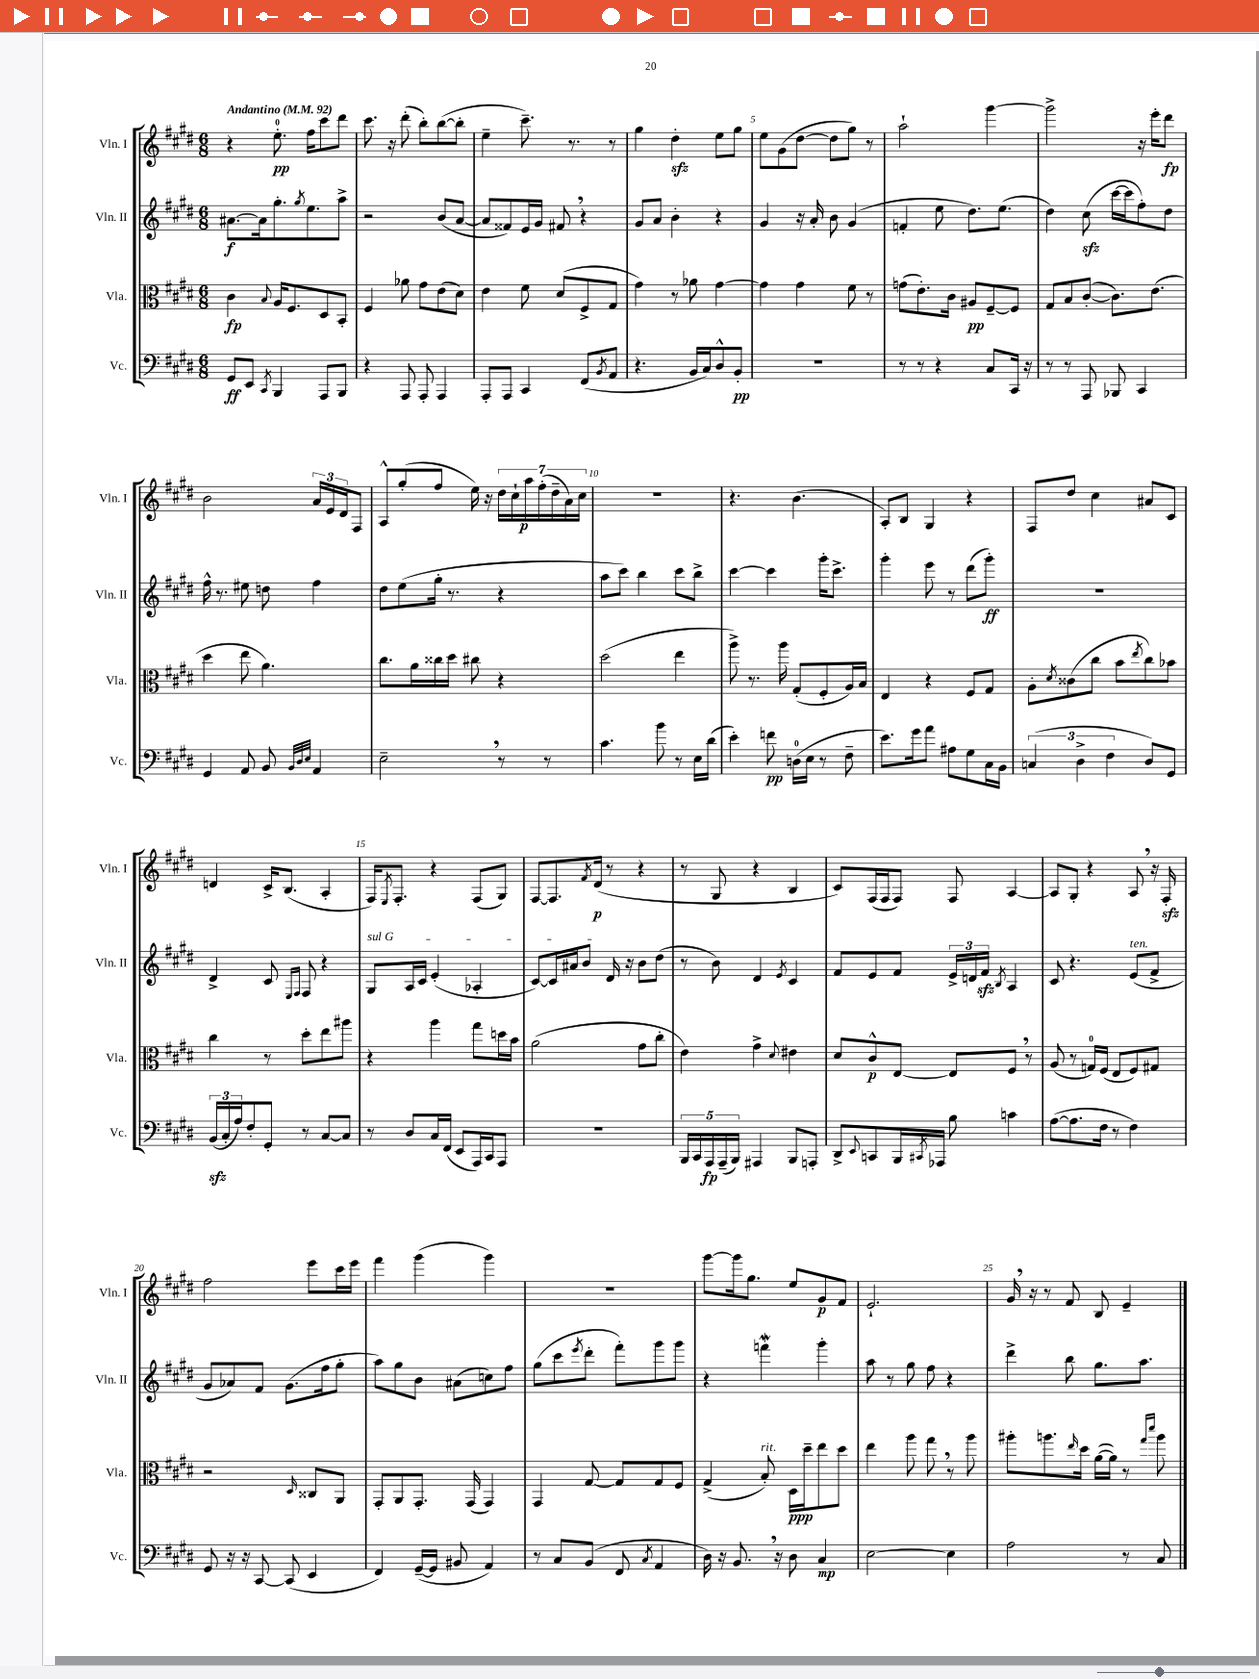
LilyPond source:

<<
\new StaffGroup <<
\new Staff = "s0" \with { instrumentName = "Vln. I" shortInstrumentName = "Vln. I" } {
    \clef treble \key e \major \numericTimeSignature \time 6/8 \tempo "Andantino" 4 = 92
    r4 e''8.-0-.\pp fis''16 cis'''8 dis'''8 |
    cis'''8. r16 dis'''8-.( b''8-.) b''8~( b''8-. |
    e''4-- cis'''8.--) r8. r8 |
    gis''4 dis''4-.\sfz e''8 gis''8 |
    e''8 gis'8( dis''8~ dis''8 gis''8) r8 |
    a''2-! gis'''4~ |
    gis'''2-> r16 e'''16-. dis'''8\fp |
    b'2 \tuplet 3/2 { a'16 e'16 dis'16 } fis8 |
    a8-^ gis''8-.( fis''8 e''16) r16 \tuplet 7/4 { dis''16 cis''16-! a''16\p fis''16-.( dis''16-- a'16) cis''16 } |
    R2. |
    r4. b'4.( |
    a8-.) b8 gis4 r4 |
    fis8 dis''8 cis''4 ais'8 cis'8 |
    d'4 cis'16-> b8.( a4-. |
    fis16) \acciaccatura { e8 } fis8.-. r4 fis8( gis8) |
    fis8~ fis8. \acciaccatura { fis'8 } dis'16\p( r8 r4 |
    r8 gis8 r4 b4 |
    cis'8) fis16( fis16 fis8) fis8 a4~ |
    a8 gis8-. r4 a8 \breathe r16 fis16-.\sfz |
    fis''2 e'''8 cis'''16 e'''16 |
    fis'''4 gis'''4( gis'''4) |
    R2. |
    gis'''8~ gis'''16 gis''8. e''8 gis'8\p fis'8 |
    e'2.-! |
    gis'16 \breathe r16 r8 fis'8 b8 e'4-- \bar "|." |
}
\new Staff = "s1" \with { instrumentName = "Vln. II" shortInstrumentName = "Vln. II" } {
    \clef treble \key e \major \numericTimeSignature \time 6/8
    ais'8.~\f ais'16 gis''8.-. \acciaccatura { gis''8 } e''8. a''8-> |
    r2 b'8( a'8~ |
    a'8 fisis'8) e'16 gis'16 fis'8 \breathe r4 |
    gis'8 a'8 b'4-. r4 |
    gis'4 r16 a'16-. b'8 gis'4( |
    f'4-. e''8 dis''8.) e''8.( |
    dis''4) cis''8\sfz( cis'''16~ cis'''16 fis''8-.) dis''8 |
    fis''16-^ r8. eis''8 d''8 fis''4 |
    dis''8 e''8( gis''16-. r8. r4 |
    a''8 cis'''8) b''4 cis'''8 b''8-> |
    cis'''4~ cis'''4 gis'''16-. cis'''8.-> |
    gis'''4-. e'''8 r8 dis'''8( gis'''8-.\ff) |
    R2. |
    dis'4-> cis'8 \grace { e16 fis16 } fis8 r4 |
    \once \override TextSpanner.bound-details.left.text = \markup { \italic "sul G" } gis8\startTextSpan a16 cis'16 e'4-.( aes4-. |
    cis'8~) cis'16 ais'16 b'8 dis'16\stopTextSpan r16 b'8 dis''8( |
    r8 b'8) dis'4 \acciaccatura { e'8 } cis'4 |
    fis'8 e'8 fis'8 \tuplet 3/2 { e'16-> d'16 fis'16\sfz } \acciaccatura { b8 } a4 |
    cis'8 r4. e'8^\markup { \italic "ten." }( fis'8-> |
    gis'8 aes'8) fis'8 gis'8.( fis''16 gis''8-. |
    a''8) gis''8 b'8 ais'8( c''8) fis''8 |
    gis''8( cis'''8 \acciaccatura { e'''8 } dis'''8-. fis'''8-.) gis'''8 gis'''8 |
    r4 f'''4\mordent gis'''4-. |
    a''8 r8 gis''8 fis''8 r4 |
    dis'''4-> b''8 gis''8. a''8. \bar "|." |
}
\new Staff = "s2" \with { instrumentName = "Vla." shortInstrumentName = "Vla." } {
    \clef alto \key e \major \numericTimeSignature \time 6/8
    cis'4\fp \appoggiatura { b8 } a16 fis8. dis8 b,8-. |
    fis4 aes'8 gis'8 e'8( dis'8) |
    e'4 fis'8 dis'8( fis8-> gis8 |
    gis'4) r8 aes'8 gis'4~ |
    gis'4 gis'4 fis'8 r8 |
    g'8( e'8.-.) cis'16 ais8\pp fis8~-- fis8 |
    gis8 b8 cis'8~-.( cis'8.) e'8.( |
    dis''4 e''8 a'4.) |
    cis''8. a'16 cisis''16 dis''16 cis''8 r4 |
    dis''2( e''4 |
    a''8->) r8. a''16 gis8-.( fis8-. a16) b16 |
    e4 r4 fis8 gis8 |
    a8-. \acciaccatura { dis'8 } cisis'8( cis''8 b'8 \acciaccatura { e''8 } cis''8) bes'8 |
    cis''4 r8 dis''8-. e''8 ais''8 |
    r4 a''4 gis''8 d''16 b'16 |
    a'2( gis'8 cis''8-. |
    e'4) gis'4-> \appoggiatura { dis'8 } eis'4 |
    dis'8 cis'8-^\p e8~ e8 fis8 \breathe r8 |
    a8( r8 g16-0) fis16( e8 fis8) gis8 |
    r2 \grace { dis16 } cisis8 a,8 |
    gis,8-. a,8 gis,8.-. gis,16( gis,4) |
    gis,4 gis8~ gis8 gis8 fis8 |
    gis4->( b8-.^\markup { \italic "rit." }) dis16\ppp dis''16-- e''8 dis''8 |
    e''4 a''8 gis''8 \breathe r8 a''8 |
    ais''8-. a''8. \grace { e''16 } dis''16 a'16~( a'16) r8 \grace { gis''16 dis'''16 } a''8 \bar "|." |
}
\new Staff = "s3" \with { instrumentName = "Vc." shortInstrumentName = "Vc." } {
    \clef bass \key e \major \numericTimeSignature \time 6/8
    gis,8\ff e,8 \acciaccatura { cis,8 } b,,4 a,,8 b,,8 |
    r4 a,,8 a,,8-. a,,4 |
    a,,8-. a,,8 cis,4 fis,8( \acciaccatura { b,8 } a,8 |
    r4. b,16 cis16) dis8-^ b,8-.\pp |
    R2. |
    r8 r8 r4 cis8 cis,16 r16 |
    r8 r8 a,,8 bes,,8 cis,4 |
    gis,4 a,8 b,8 \grace { b,32 dis32 e32 } a,4 |
    e2-- \breathe r8 r8 |
    cis'4. b'8 r8 e16 dis'16( |
    e'4-.) f'8\pp d16-0( e16 r8 fis8-- |
    e'8.) gis'16 a'8 ais8 gis8 cis16 b,16 |
    \tuplet 3/2 { c4( dis4-> fis4 } dis8) gis,8 |
    \tuplet 3/2 { b,16\sfz( cis16-. a16) } fis8-. gis,8-. r8 cis8~ cis8 |
    r8 dis8 cis16 fis,16( e,8 a,,16) cis,16 a,,8 |
    R2. |
    \tuplet 5/4 { b,,16 cis,16 a,,16\fp a,,16--( b,,16) } ais,,4 b,,8 a,,8-. |
    dis,8-> \appoggiatura { e,8 } c,8 b,,16 \acciaccatura { cis,8 } aes,,16 b8 c'4 |
    a8~( a8. fis16 r8 fis4) |
    gis,8 r16 r16 cis,8~ cis,8( e,4 |
    fis,4) gis,16~--( gis,16 bis,8 a,4) |
    r8 cis8 b,8( fis,8 \acciaccatura { cis8 } a,4 |
    dis16) r16 b,8. \breathe r16 dis8 cis4\mp |
    e2~ e4 |
    a2 r8 cis8 \bar "|." |
}
>>
>>
\layout { \context { \Score \override BarNumber.break-visibility = ##(#f #t #t) barNumberVisibility = #(every-nth-bar-number-visible 5) } }
